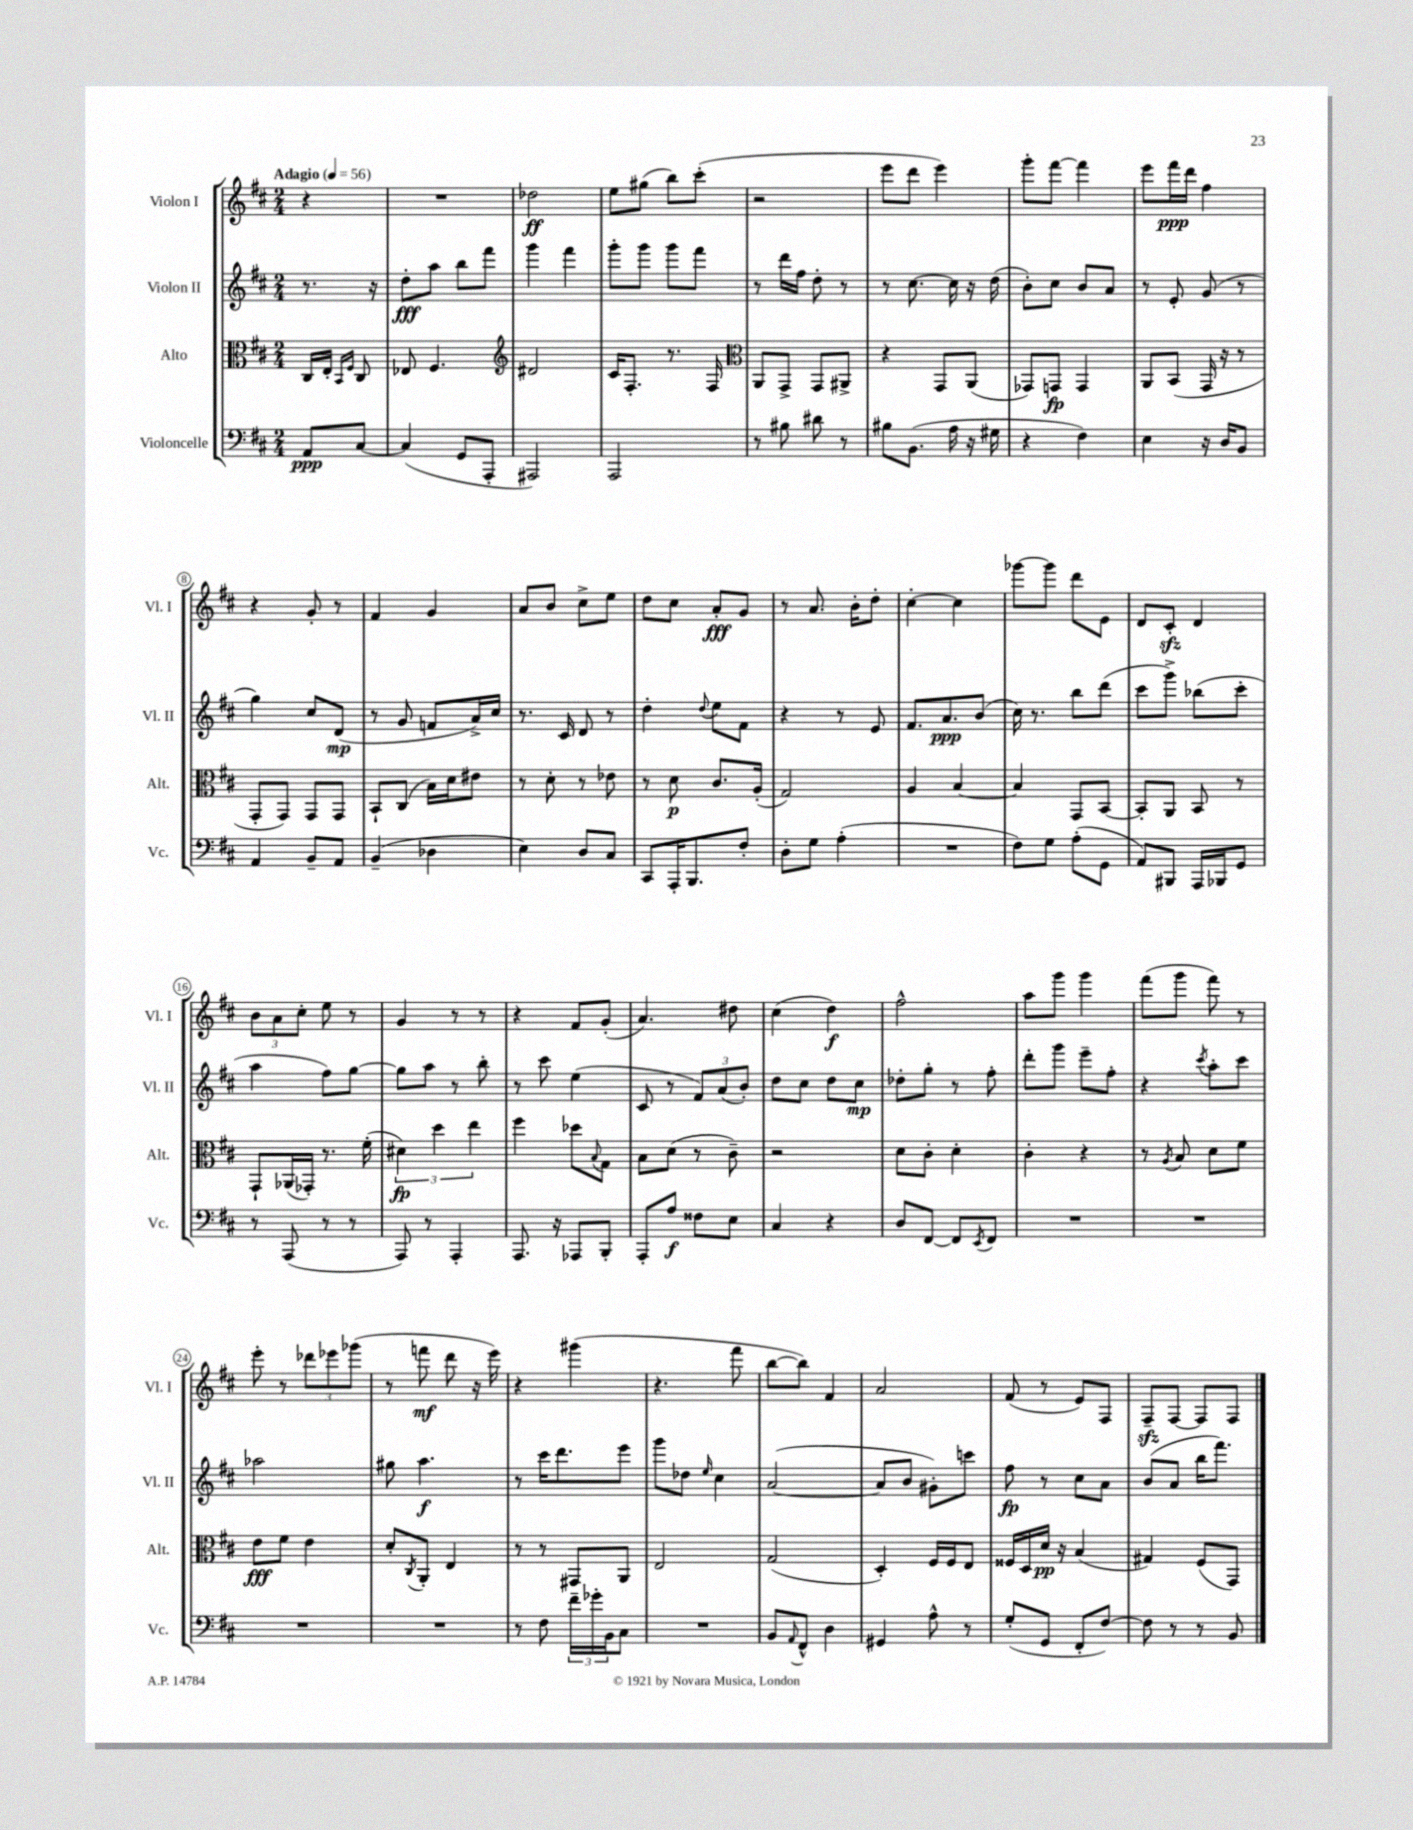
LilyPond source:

<<
\new StaffGroup <<
\new Staff = "s0" \with { instrumentName = "Violon I" shortInstrumentName = "Vl. I" } {
    \clef treble \key d \major \numericTimeSignature \time 2/4 \partial 4 \tempo "Adagio" 4 = 56
    r4 |
    R2 |
    des''2\ff |
    e''8 gis''8( b''8) cis'''8-.( |
    r2 |
    e'''8 d'''8 e'''4) |
    g'''8-. fis'''8~ fis'''4 |
    e'''8 fis'''16\ppp d'''16 fis''4 |
    r4 g'8-. r8 |
    fis'4 g'4 |
    a'8 b'8 cis''8-> e''8 |
    d''8 cis''8 a'8-.\fff g'8 |
    r8 a'8. b'16-. d''8-. |
    cis''4~-. cis''4 |
    ges'''8~ ges'''8 d'''8 e'8 |
    d'8 cis'8-.\sfz d'4 |
    \tuplet 3/2 { b'8 a'8 cis''8-. } e''8 r8 |
    g'4 r8 r8 |
    r4 fis'8 g'8-.( |
    a'4.) dis''8 |
    cis''4( d''4\f) |
    fis''2-^ |
    a''8 g'''8 g'''4 |
    fis'''8( g'''8 fis'''8) r8 |
    e'''8-. r8 \tuplet 3/2 { des'''8 ees'''8 ges'''8( } |
    r8 f'''8\mf d'''8 r16 e'''16) |
    r4 gis'''4( |
    r4. fis'''8 |
    b''8~ b''8) fis'4 |
    a'2 |
    fis'8( r8 e'8) fis8 |
    fis8--\sfz fis8~ fis8 fis8 \bar "|." |
}
\new Staff = "s1" \with { instrumentName = "Violon II" shortInstrumentName = "Vl. II" } {
    \clef treble \key d \major \numericTimeSignature \time 2/4 \partial 4
    r8. r16 |
    d''8-.\fff a''8 b''8 fis'''8 |
    g'''4 fis'''4 |
    g'''8-. g'''8 g'''8 fis'''8 |
    r8 d'''16 fis''16 d''8-. r8 |
    r8 cis''8.~ cis''16 r16 d''16( |
    b'8-.) cis''8 b'8 a'8 |
    r8 e'8-. g'8( r8 |
    g''4) cis''8 d'8\mp( |
    r8 g'8 f'8 a'16->) cis''16 |
    r8. cis'16 d'8 r8 |
    d''4-. \appoggiatura { d''8 } e''8 fis'8 |
    r4 r8 e'8 |
    fis'8. a'8.\ppp b'8( |
    cis''16) r8. b''8 d'''8( |
    cis'''8 g'''8->) bes''8( cis'''8-. |
    a''4 fis''8) g''8~ |
    g''8 a''8 r8 b''8-. |
    r8 cis'''8 e''4( |
    cis'8 r8 \tuplet 3/2 { fis'8) a'8( b'8-.) } |
    d''8 cis''8 d''8 cis''8\mp |
    des''8-. g''8-. r8 fis''8-. |
    d'''8-. g'''8 e'''8-- fis''8-. |
    r4 \acciaccatura { cis'''8 } a''8-. cis'''8 |
    aes''2 |
    gis''8 a''4.\f |
    r8 cis'''16 d'''8. e'''8 |
    g'''8 des''8 \grace { e''16 } cis''4 |
    a'2~( |
    a'8 b'8 gis'8-.) c'''8 |
    fis''8\fp r8 cis''8 a'8 |
    b'8( a'8 b''16 fis'''8.) \bar "|." |
}
\new Staff = "s2" \with { instrumentName = "Alto" shortInstrumentName = "Alt." } {
    \clef alto \key d \major \numericTimeSignature \time 2/4 \partial 4
    cis16 e16-. \grace { b,16 fis16 } cis8 |
    ees8 fis4. |
    \clef treble dis'2 |
    cis'16 fis8.-. r8. fis16 |
    \clef alto a,8 g,8-> g,8 ais,8-> |
    r4 g,8 a,8( |
    ges,8) g,8\fp g,4 |
    a,8 b,8( g,16 r16 r8 |
    g,8-. g,8) g,8 g,8 |
    b,8-! cis8( b16) d'16 eis'8 |
    r8 d'8-. r8 ees'8 |
    r8 d'8\p cis'8. a16-.( |
    g2) |
    a4 b4~ |
    b4 g,8 b,8~ |
    b,8-. a,8 b,8 r8 |
    g,8-! aes,16( ges,16-.) r8. fis'16-.( |
    \tuplet 3/2 { dis'4\fp) d''4 e''4 } |
    fis''4 des''8 \appoggiatura { b8 } g8 |
    b8 d'8( r8 cis'8--) |
    r2 |
    d'8 cis'8-. d'4-. |
    cis'4-. r4 |
    r8 \acciaccatura { a8 } b8 d'8 fis'8 |
    e'8\fff fis'8 e'4 |
    d'8-. \acciaccatura { cis8 } a,8-. e4 |
    r8 r8 gis,8 a,8 |
    e2 |
    g2( |
    d4-.) fis16 fis16 e8 |
    fisis16 d16 d'16\pp r16 b4( |
    gis4) fis8( g,8) \bar "|." |
}
\new Staff = "s3" \with { instrumentName = "Violoncelle" shortInstrumentName = "Vc." } {
    \clef bass \key d \major \numericTimeSignature \time 2/4 \partial 4
    a,8\ppp cis8~ |
    cis4( g,8 a,,8-. |
    ais,,2) |
    a,,2 |
    r8 bis8 dis'8 r8 |
    bis8 b,8.( a16 r16 gis16 |
    r4 fis4) |
    e4 r16 d16 b,8 |
    a,4 b,8-- a,8 |
    b,4--( des4 |
    e4) d8 cis8 |
    cis,8 a,,16-. b,,8. fis8-. |
    d8-. g8 a4-.( |
    R2 |
    fis8) g8 a8-.( g,8 |
    a,8) bis,,8 a,,16 bes,,16 g,8 |
    r8 a,,8( r8 r8 |
    a,,8) r8 a,,4-. |
    a,,8. r16 aes,,8 b,,8-. |
    a,,8-. a8\f fisis8 e8 |
    cis4 r4 |
    d8 fis,8~ fis,8 \acciaccatura { e,8 } fis,8 |
    R2 |
    R2 |
    R2 |
    R2 |
    r8 fis8 \tuplet 3/2 { fis'16-- ges'16-. b,16 } cis8 |
    R2 |
    b,8 \appoggiatura { a,8 } fis,8-^ d4 |
    gis,4 a8-^ r8 |
    g8-.( g,8 fis,8-. fis8~) |
    fis8 r8 r8 b,8 \bar "|." |
}
>>
>>
\layout { \context { \Score \override BarNumber.stencil = #(make-stencil-circler 0.1 0.3 ly:text-interface::print) } }
